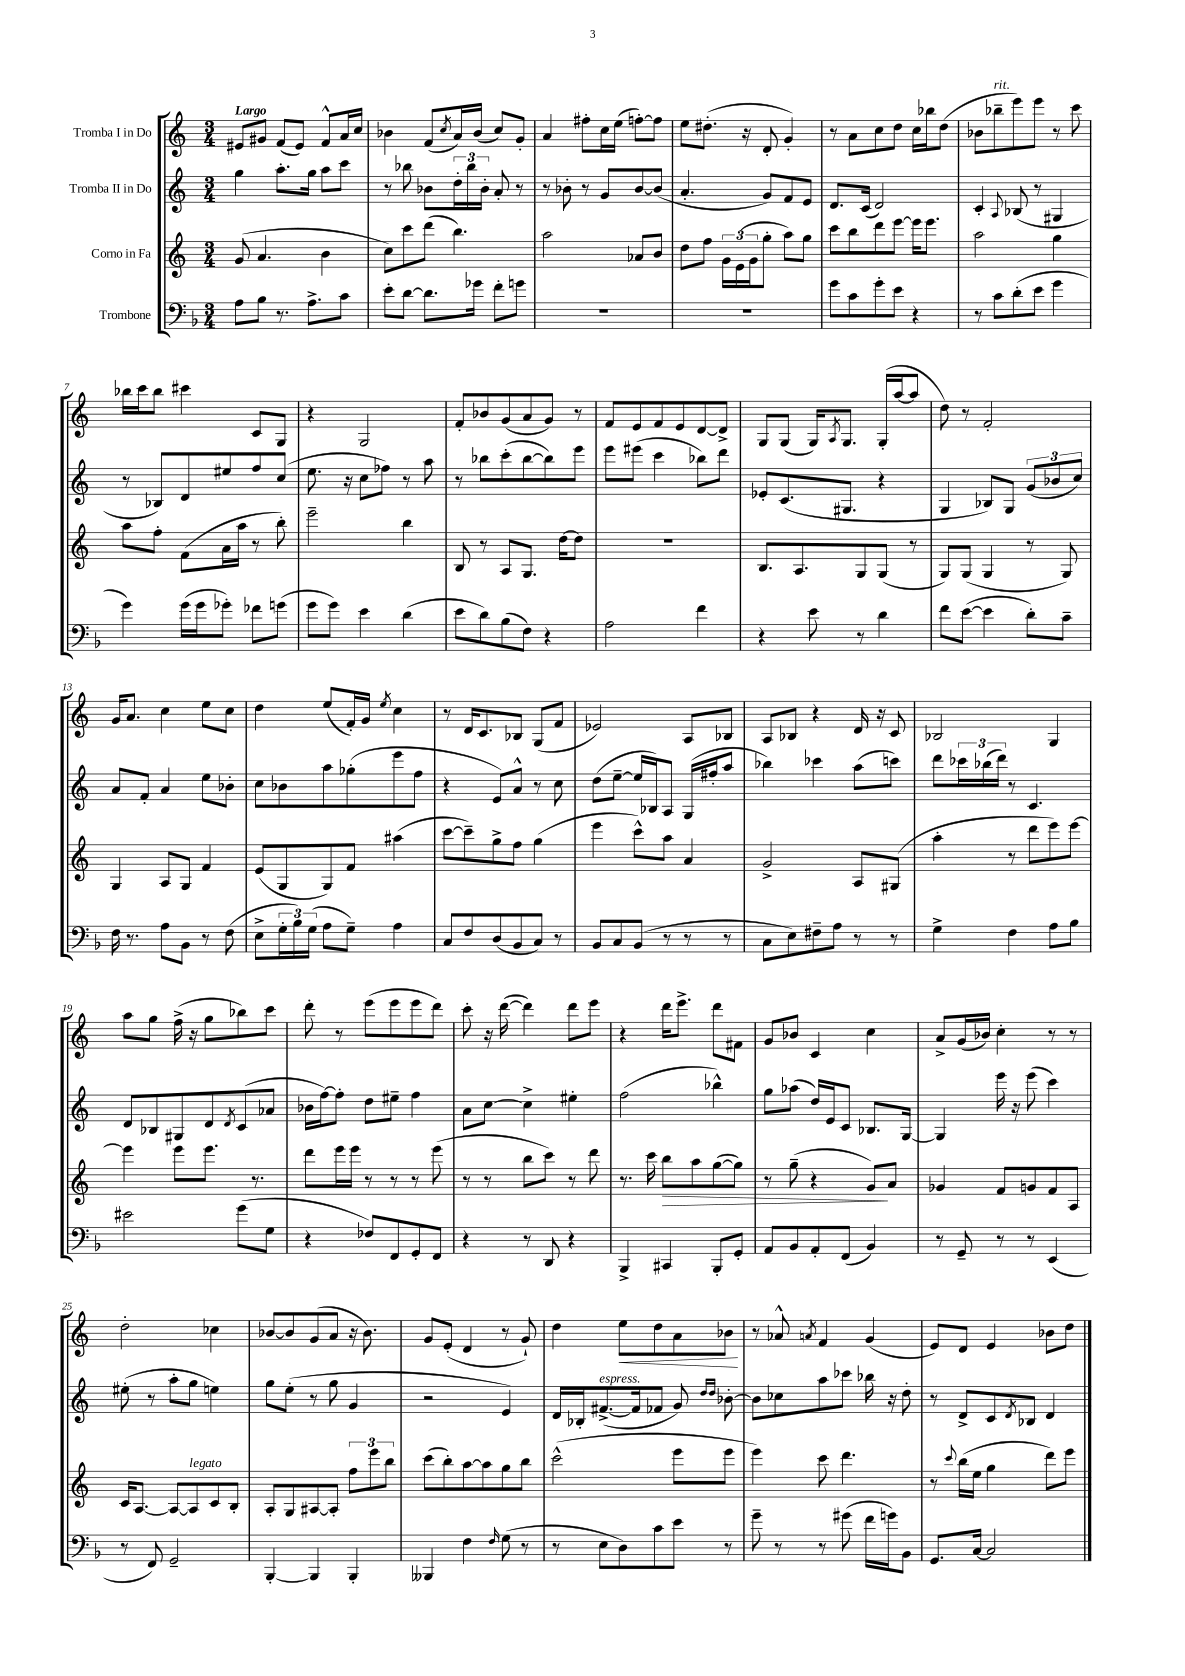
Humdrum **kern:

**kern	**kern	**dynam	**kern	**kern	**dynam
*part4	*part3	*part3	*part2	*part1	*part1
*staff4	*staff3	*staff3	*staff2	*staff1	*staff1
*I"Trombone	*I"Corno in Fa	*	*I"Tromba II in Do	*I"Tromba I in Do	*
*clefF4	*clefG2	*	*clefG2	*clefG2	*
*k[b-]	*k[]	*	*k[]	*k[]	*
*M3/4	*M3/4	*	*M3/4	*M3/4	*
=1	=1	=1	=1	=1	=1
!	!	!	!	!LO:TX:a:B:t=Largo	!
8A\L	(8g/	.	4gg\	8e#X/L	.
8B-\J	4.a/	.	.	8g#X/J	.
8.r	.	.	8.aa'\L	(8f/L	.
.	.	.	.	8e#/J)	.
8.A^\L	.	.	16gg\Jk	.	.
.	4b\	.	8aa\L	8f^^/L	.
8c\J	.	.	8ccc\J	16a/L	.
.	.	.	.	16cc/JJ	.
=2	=2	=2	=2	=2	=2
8e'\L	8cc\L)	.	8r	4b-X\	.
[8d\J	8ccc\	.	8bb-X\	.	.
8.d\L]	(8ddd\J	.	8b-X\L	(8f/L	.
.	.	.	.	8qcc/	.
.	4.bb\)	.	24dd'\L	16a/L)	.
.	.	.	24bb-\	.	.
16g-X\Jk	.	.	.	(16b-/JJ	.
.	.	.	24b-'\JJ	.	.
8f'\L	.	.	8a'/	8cc/L)	.
8gn\J	.	.	8r	8g'/J	.
=3	=3	=3	=3	=3	=3
2.r	2aa\	.	8r	4a/	.
.	.	.	8b-X'\	.	.
.	.	.	8r	8ff#X'\L	.
.	.	.	8g/L	16cc\L	.
.	.	.	.	(16ee\JJ	.
.	8a-X/L	.	[8b-/	[8ffn'\L)	.
.	8b/J	.	(8b-/J]	8ff\J]	.
=4	=4	=4	=4	=4	=4
2.r	8dd\L	.	4.a'/	8ee\L	.
.	8ff\J	.	.	(8.dd#X'\J	.
.	24g\LL	.	.	.	.
.	(24e\	.	.	.	.
.	.	.	.	16r	.
.	24g\J	.	.	.	.
.	8gg'\J	.	8g/L)	8d'/	.
.	8aa\L)	.	8f/	4g'/)	.
.	8gg\J	.	8e/J	.	.
=5	=5	=5	=5	=5	=5
8g\L	8ccc\L	.	8.d/L	8r	.
8c\	8bb\	.	.	8a\L	.
.	.	.	(16c/Jk	.	.
8g'\	8ddd\	.	2d/)	8cc\	.
8e\J	[8eee\J	.	.	8dd\J	.
4r	16eee\KL]	.	.	16cc\LL	.
.	8.eee\J	.	.	16bb-X\J	.
.	.	.	.	(8dd\J	.
=6	=6	=6	=6	=6	=6
8r	2aa\	.	4c'/	8b-X\L	.
!	!	!	!	!LO:TX:a:i:t=rit.	!
8c\L	.	.	.	8bb-X~\	.
.	.	.	8qqA/	.	.
(8d'\	.	.	(8B-X/	8eee\)	.
8e\J	.	.	8r	8eee\J	.
4g\	4gg\	.	4G#X/	8r	.
.	.	.	.	8ccc\	.
!!LO:LB:g=z
=7	=7	=7	=7	=7	=7
4g\)	8aa\L	.	8r	16bb-X\LL	.
.	.	.	.	16ccc\J	.
.	8ff'\J	.	8B-X/L)	8bb-\J	.
(16g\LL	(8f\L	.	8d/	4ccc#X\	.
16g\J	.	.	.	.	.
8g-X'\J)	16a\L	.	8ee#X/	.	.
.	16aa\JJ	.	.	.	.
8f-X\L	8r	.	8ff/	8c/L	.
(8gn\J	8bb'\)	.	(8cc/J	8G/J	.
=8	=8	=8	=8	=8	=8
8g\L	2eee~\	.	8.ee\	4r	.
8g\J)	.	.	.	.	.
.	.	.	16r	.	.
4e\	.	.	8cc\L	2G/	.
.	.	.	8ff-X\J)	.	.
(4d\	4bb\	.	8r	.	.
.	.	.	8aa\	.	.
=9	=9	=9	=9	=9	=9
8e\L	8B/	.	8r	8f'/L	.
8d\)	8r	.	8bb-X\L	8b-X/	.
(8B-\	8A/L	.	(8ccc'\	(8g/	.
8F\J)	8.G/J	.	[8bb-\	8a/	.
4r	.	.	8bb-\])	8g/J)	.
.	[16dd\KL	.	.	.	.
.	8dd\J]	.	8eee\J	8r	.
=10	=10	=10	=10	=10	=10
2A\	2.r	.	8eee\L	8f/L	.
.	.	.	(8eee#X\J	8e/	.
.	.	.	4ccc\	8f/	.
.	.	.	.	8e/	.
4f\	.	.	8bb-X\L)	[8d/	.
.	.	.	8ddd\J	8d^/J]	.
=11	=11	=11	=11	=11	=11
4r	8.B/L	.	8e-X'/L	8G/L	.
.	.	.	(8.c/	(8G/J	.
.	8.A/	.	.	.	.
8e\	.	.	.	16G/KL)	.
.	.	.	.	8qA/	.
.	.	.	8.G#X/J	8.G/J	.
8r	8G/	.	.	.	.
4d\	(8G/J	.	4r	(16G'/LL	.
.	.	.	.	[16aa/J	.
.	8r	.	.	8aa/J]	.
=12	=12	=12	=12	=12	=12
8f\L	8G/L)	.	4G/	8dd\)	.
([8e\J	(8G/J	.	.	8r	.
4e\]	4G/	.	8B-X/L)	2f'/	.
.	.	.	8G/J	.	.
8d'\L)	8r	.	(12g/L	.	.
.	.	.	12b-X/	.	.
8c~\J	8G/)	.	.	.	.
.	.	.	12cc/J)	.	.
!!LO:LB:g=z
=13	=13	=13	=13	=13	=13
16F\	4G/	.	8a/L	16g/KL	.
8.r	.	.	.	8.a/J	.
.	.	.	8f'/J	.	.
8A\L	8A/L	.	4a/	4cc\	.
8BB-\J	8G/J	.	.	.	.
8r	4f/	.	8ee\L	8ee\L	.
(8F\	.	.	8b-X'\J	8cc\J	.
=14	=14	=14	=14	=14	=14
8E^\L	(8e/L	.	8cc\L	4dd\	.
24G'\L	8G/	.	8b-X\	.	.
24B-\)	.	.	.	.	.
(24G\JJ	.	.	.	.	.
8A\L	8G/)	.	8aa\	(8ee/L	.
8G~\J)	8f/J	.	(8gg-X'\	16f'/L)	.
.	.	.	.	16g/JJ	.
.	.	.	.	8qee/	.
4A\	(4aa#X\	.	8eee\	4cc\	.
.	.	.	8ff\J	.	.
=15	=15	=15	=15	=15	=15
8C/L	[8ccc\L	.	4r	8r	.
8F/	8ccc~\])	.	.	16d/KL	.
.	.	.	.	8.c/	.
(8D/	8gg^\	.	8e/L)	.	.
8BB-/	8ff\J	.	8a^^/J	8B-X/J	.
8C/J)	(4gg\	.	8r	(8G/L	.
8r	.	.	8cc\	8f/J	.
=16	=16	=16	=16	=16	=16
8BB-/L	4eee\	.	(8dd\L	2e-X/)	.
8C/	.	.	[8ee~\J	.	.
(8BB-/J	8ccc^^\L)	.	16ee/LL]	.	.
.	.	.	16B-X/J)	.	.
8r	8aa\J	.	8A/J	.	.
8r	4a/	.	(16G/LL	8A/L	.
.	.	.	16ff#X'/J	.	.
8r	.	.	8aa/J	8B-X/J	.
=17	=17	=17	=17	=17	=17
8C\L	2g^/	.	4bb-X\)	8A/L	.
8E\)	.	.	.	8B-X/J	.
8F#X~\	.	.	4ccc-X\	4r	.
8A\J	.	.	.	.	.
8r	8A/L	.	(8aa\L	16d/	.
.	.	.	.	16r	.
8r	(8G#X/J	.	8cccn\J)	8c/	.
=18	=18	=18	=18	=18	=18
4G^\	4aa'\	.	8ddd\L	2B-X/	.
.	.	.	24ccc-X\L	.	.
.	.	.	(24bb-X\	.	.
.	.	.	24ddd\JJ)	.	.
4F\	8r	.	8r	.	.
.	8ddd\L	.	4.c/	.	.
8A\L	8eee\)	.	.	4G/	.
8B-\J	[8eee\J	.	.	.	.
!!LO:LB:g=z
=19	=19	=19	=19	=19	=19
2e#X\	4eee\]	.	8d/L	8aa\L	.
.	.	.	8B-X/	8gg\J	.
.	8eee\L	.	8G#X/	(16ff^\	.
.	.	.	.	16r	.
.	8.eee\J	.	8d/	8gg\L	.
.	.	.	8qd/	.	.
(8g\L	.	.	(8c/	8bb-X\)	.
.	8.r	.	.	.	.
8G\J	.	.	8a-X/J	8ccc\J	.
=20	=20	=20	=20	=20	=20
4r	8ddd\L	.	16b-X\LL	8ddd'\	.
.	.	.	[16ff\J)	.	.
.	16eee\L	.	8ff'\J]	8r	.
.	16eee\JJ	.	.	.	.
8F-X/L)	8r	.	8dd\L	(8eee\L	.
8FF/	8r	.	8ee#X~\J	8eee\	.
8GG'/	8r	.	4ff\	8eee\	.
8FF/J	(8eee\	.	.	8ddd\J)	.
=21	=21	=21	=21	=21	=21
4r	8r	.	8a\L	8ccc'\	.
.	8r	.	[8cc\J	16r	.
.	.	.	.	([16ddd\	.
8r	8bb\L	.	4cc^\]	4ddd\])	.
8DD/	8ccc\J)	.	.	.	.
4r	8r	.	4ee#X'\	8ddd\L	.
.	8ddd\	.	.	8eee\J	.
=22	=22	=22	=22	=22	=22
4BBB-^/	8.r	.	(2ff\	4r	.
.	16ccc\	.	.	.	.
!	!	!LO:HP:b	!	!	!
4CC#X/	8bb\L	>	.	16ddd\KL	.
.	.	.	.	8.eee^\J	.
.	8aa\	.	.	.	.
8BBB-'/L	([8gg\	.	4bb-X^^\)	8ddd\L	.
8GG'/J	8gg\J])	.	.	8f#X\J	.
=23	=23	=23	=23	=23	=23
8AA/L	8r	.	8gg\L	8g/L	.
8BB-/	(8gg~\	.	(8aa-X\J	8b-X/J	.
8AA'/	4r	.	16dd/LL)	4c/	.
.	.	.	16e/J	.	.
(8FF/J	.	.	8c/J	.	.
4BB-/)	8g/L)	.	8.B-X/L	4cc\	.
.	8a/J	]	.	.	.
.	.	.	[16G/Jk	.	.
=24	=24	=24	=24	=24	=24
8r	4g-X/	.	4G/]	8a^/L	.
8GG~/	.	.	.	(16g/L	.
.	.	.	.	16b-X/JJ)	.
8r	8f/L	.	16eee\	4cc'\	.
.	.	.	16r	.	.
8r	8gn/	.	(8eee\	.	.
(4EE/	8f/	.	4ccc\)	8r	.
.	8A/J	.	.	8r	.
!!LO:LB:g=z
=25	=25	=25	=25	=25	=25
8r	16c/KL	.	(8ee#X'\	2dd'\	.
.	[8.A/J	.	.	.	.
8FF/)	.	.	8r	.	.
2GG~/	8A/L_	.	8aa'\L	.	.
!	!LO:TX:a:i:t=legato	!	!	!	!
.	8A/]	.	8gg\J	.	.
.	8c/	.	4een\)	4cc-X\	.
.	8B'/J	.	.	.	.
=26	=26	=26	=26	=26	=26
[4BBB-'/	8A'/L	.	8gg\L	[8b-X/L	.
.	8G/	.	(8ee'\J	8b-/]	.
4BBB-/]	[8A#X/	.	8r	(8g/	.
.	8A#'/J]	.	8gg\	8a/J	.
4BBB-'/	12ff\L	.	4g/	16r	.
.	.	.	.	8.b-\)	.
.	12eee\	.	.	.	.
.	12bb\J	.	.	.	.
=27	=27	=27	=27	=27	=27
4BBB--X/	(8ccc\L	.	2r	8g/L	.
.	8bb'\)	.	.	(8e'/J	.
4F\	[8aa\	.	.	4d/	.
.	8aa\]	.	.	.	.
16qqF/	.	.	.	.	.
(8G\	8gg\	.	4e/)	8r	.
8r	8bb\J	.	.	8g`/)	.
=28	=28	=28	=28	=28	=28
8r	(2ccc^^\	.	16d/LL	4dd\	.
.	.	.	16B-X'/J	.	.
!	!	!	!LO:TX:a:i:t=espress.	!	!
8E\L	.	.	([8.f#X^/	.	.
!	!	!	!	!	!LO:HP:b
8D\)	.	.	.	8ee\L	<
.	.	.	16f#/k]	.	.
8c\	.	.	8f-X/J	8dd\	.
8e\J	8eee\L	.	8g/)	8a\	.
.	.	.	16qqdd/LL	.	.
.	.	.	16qqdd/JJ	.	.
8r	8eee\J	.	[8b-X'\	8b-X\J	.
.	.	.	.	.	[
=29	=29	=29	=29	=29	=29
8g~\	4eee\)	.	8b-\L]	8r	.
8r	.	.	8cc-X\	8a-X^^/	.
.	.	.	.	8qan/	.
8r	8ccc\	.	8aa\	4f/	.
(8g#X\	4.ddd\	.	8ccc-X\J	.	.
16f\LL	.	.	16bb-X\	(4g/	.
16gn\J)	.	.	16r	.	.
8BB-\J	.	.	8dd'\	.	.
=30	=30	=30	=30	=30	=30
8.GG/L	8r	.	8r	8e/L)	.
.	8qqccc/	.	.	.	.
.	(16bb\LL	.	8d^/L	8d/J	.
[16C/Jk	16ee\JJ	.	.	.	.
2C/]	4gg\	.	8c/	4e/	.
.	.	.	8qd/	.	.
.	.	.	8B-X/J	.	.
.	8ddd\L)	.	4d/	8b-X\L	.
.	8eee\J	.	.	8dd\J	.
==	==	==	==	==	==
*-	*-	*-	*-	*-	*-
